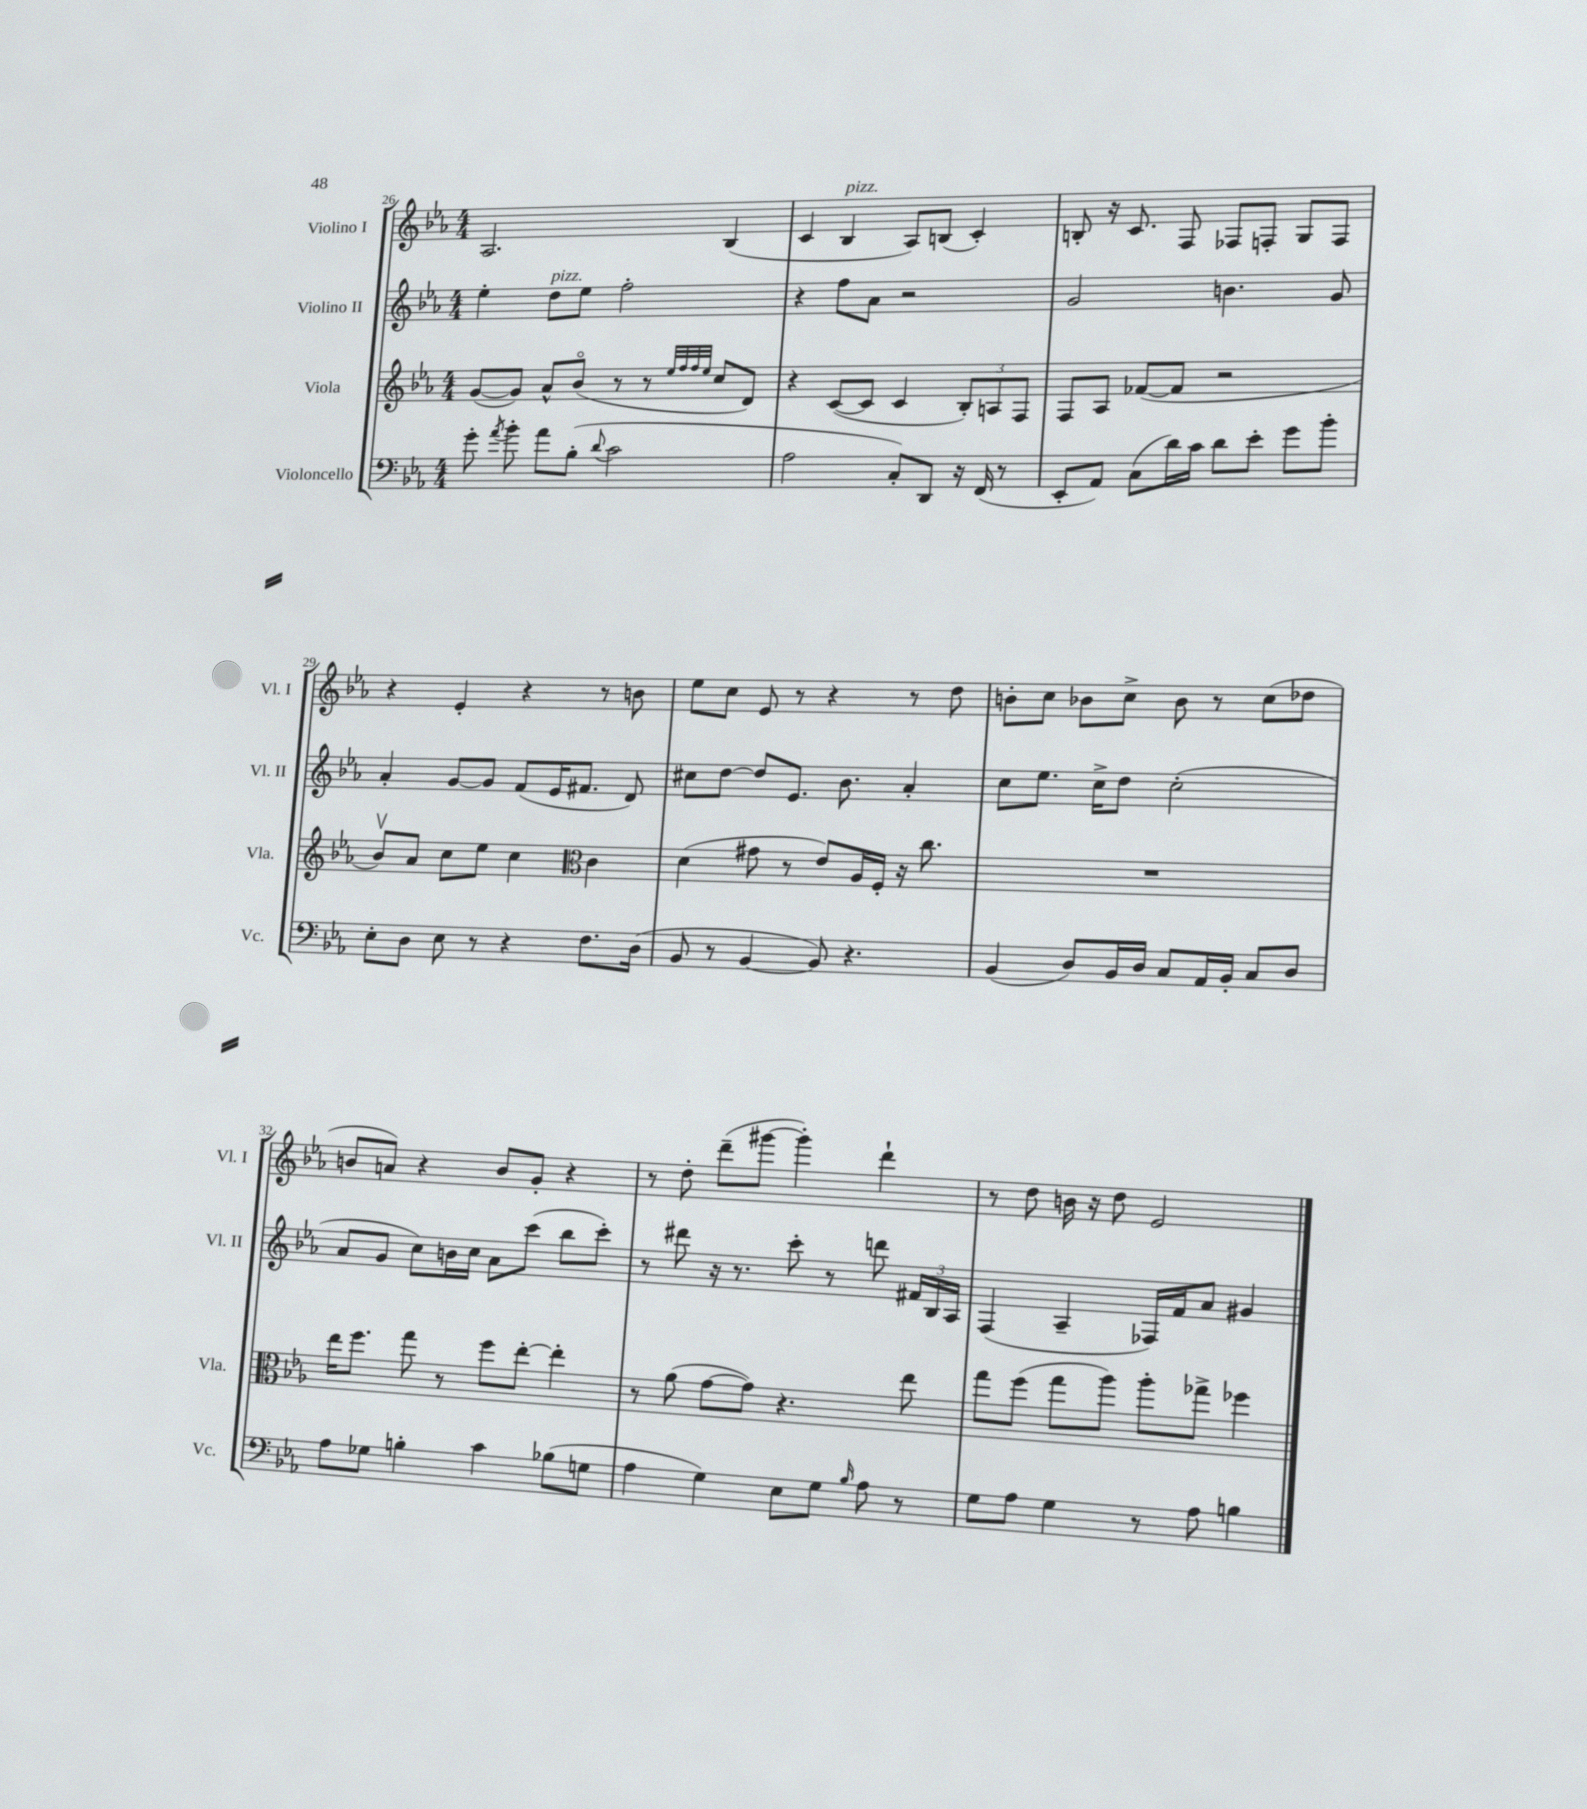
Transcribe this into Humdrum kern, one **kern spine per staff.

**kern	**kern	**kern	**kern
*part4	*part3	*part2	*part1
*staff4	*staff3	*staff2	*staff1
*I"Violoncello	*I"Viola	*I"Violino II	*I"Violino I
*I'Vc.	*I'Vla.	*I'Vl. II	*I'Vl. I
*clefF4	*clefG2	*clefG2	*clefG2
*k[b-e-a-]	*k[b-e-a-]	*k[b-e-a-]	*k[b-e-a-]
*M4/4	*M4/4	*M4/4	*M4/4
=26	=26	=26	=26
8g'\	([8g/L	4ee-'\	2.A-/
8qa-/	.	.	.
8b-'\	8g/J])	.	.
!	!	!LO:TX:a:i:t=pizz.	!
8a-\L	8a-^^/L	8dd\L	.
(8B-'\J	(8b-/J	8ee-\J	.
8qqd/	.	.	.
2c\	8r	2ff'\	.
.	8r	.	.
.	32qqee-/LLL	.	.
.	32qqff/	.	.
.	32qqff/	.	.
.	32qqee-/JJJ	.	.
.	8cc/L	.	(4B-/
.	8d/J)	.	.
=27	=27	=27	=27
2A-\	4r	4r	4c/
!	!	!	!LO:TX:a:i:t=pizz.
.	([8c/L	8ff\L	4B-/
.	8c/J]	8a-\J	.
8C'/L)	4c/	2r	8A-/L)
8DD/J	.	.	(8Bn/J
16r	12B-'/L)	.	4c'/)
(16FF/	.	.	.
.	12An/	.	.
8r	.	.	.
.	12F/J	.	.
=28	=28	=28	=28
8EE-'/L	8F/L	2g/	8Bn'/
8AA-/J)	8A-/J	.	16r
.	.	.	8.c/
(8C\L	([8f-X/L	.	.
16d\L)	8f-/J]	.	8F/
16c\JJ	.	.	.
8d\L	2r	4.bn\	8F-X/L
8e-'\J	.	.	8Fn'/J
8g\L	.	.	8G/L
8b-'\J	.	8g/	8F/J
!!LO:LB:g=z
=29	=29	=29	=29
8E-'\L	8b-v/L)	4a-'/	4r
8D\J	8a-/J	.	.
8E-\	8cc\L	[8g/L	4e-'/
8r	8ee-\J	8g/J]	.
4r	4cc\	(8f/L	4r
.	.	16e-/K	.
.	.	8.f#X/J	.
*	*clefC3	*	*
8.F\L	4c\	.	8r
.	.	8d/)	8bn\
(16D\Jk	.	.	.
=30	=30	=30	=30
8BB-/	(4d\	8cc#X\L	8ee-\L
8r	.	[8dd\J	8cc\J
[4BB-/	8g#X\	8dd/L]	8e-/
.	8r	8.e-/J	8r
8BB-/])	8e-/L)	.	4r
.	.	8.b-\	.
4.r	16A-/L	.	.
.	16F'/JJ	.	.
.	16r	4a-'/	8r
.	8.cc\	.	.
.	.	.	8dd\
=31	=31	=31	=31
(4BB-/	1r	8cc\L	8bn'\L
.	.	8.ee-\J	8cc\J
8D/L)	.	.	8b-X\L
.	.	16cc^\KL	.
16BB-/L	.	8dd\J	8cc^\J
16D/JJ	.	.	.
8C/L	.	(2cc'\	8b-\
16AA-/L	.	.	8r
16BB-'/JJ	.	.	.
8C/L	.	.	(8cc\L
8D/J	.	.	8dd-X\J
!!LO:LB:g=z
=32	=32	=32	=32
8A-\L	16ee-\KL	8a-/L	8bn/L
.	8.ff\J	.	.
8G-X\J	.	8g/J	8an/J)
4Bn'\	8gg\	8cc\L)	4r
.	8r	16bn\L	.
.	.	16cc\JJ	.
4c\	8ff\L	8a-\L	8b/L
.	[8ee-'\J	(8ccc\J	8g'/J
(8B-X\L	4ee-'\]	8bb-\L	4r
8Gn\J	.	8ccc'\J)	.
=33	=33	=33	=33
4A-\	8r	8r	8r
.	(8a-\	8ddd#X\	8dd'\
4G\)	[8g\L	16r	(8ddd~\L
.	.	8.r	.
.	8g\J])	.	[8ggg#X\J
8E-\L	4.r	8ccc'\	4ggg#'\])
8G\J	.	8r	.
16qqB-/	.	.	.
8A-\	.	8dddn\	4ddd`\
8r	8ee-\	24f#X/LL	.
.	.	24B-/	.
.	.	24A-/JJ	.
=34	=34	=34	=34
8G\L	8gg\L	(4F/	8r
8A-\J	(8ff\J	.	8dd\
4G\	8gg\L	4A-~/	16bn\
.	.	.	16r
.	8aa-\J)	.	8dd\
8r	8aa-'\L	16F-X/LL)	2e-/
.	.	16f/J	.
8A-\	8gg-X^\J	8a-/J	.
4Bn\	4ff-X\	4g#X/	.
==	==	==	==
*-	*-	*-	*-
